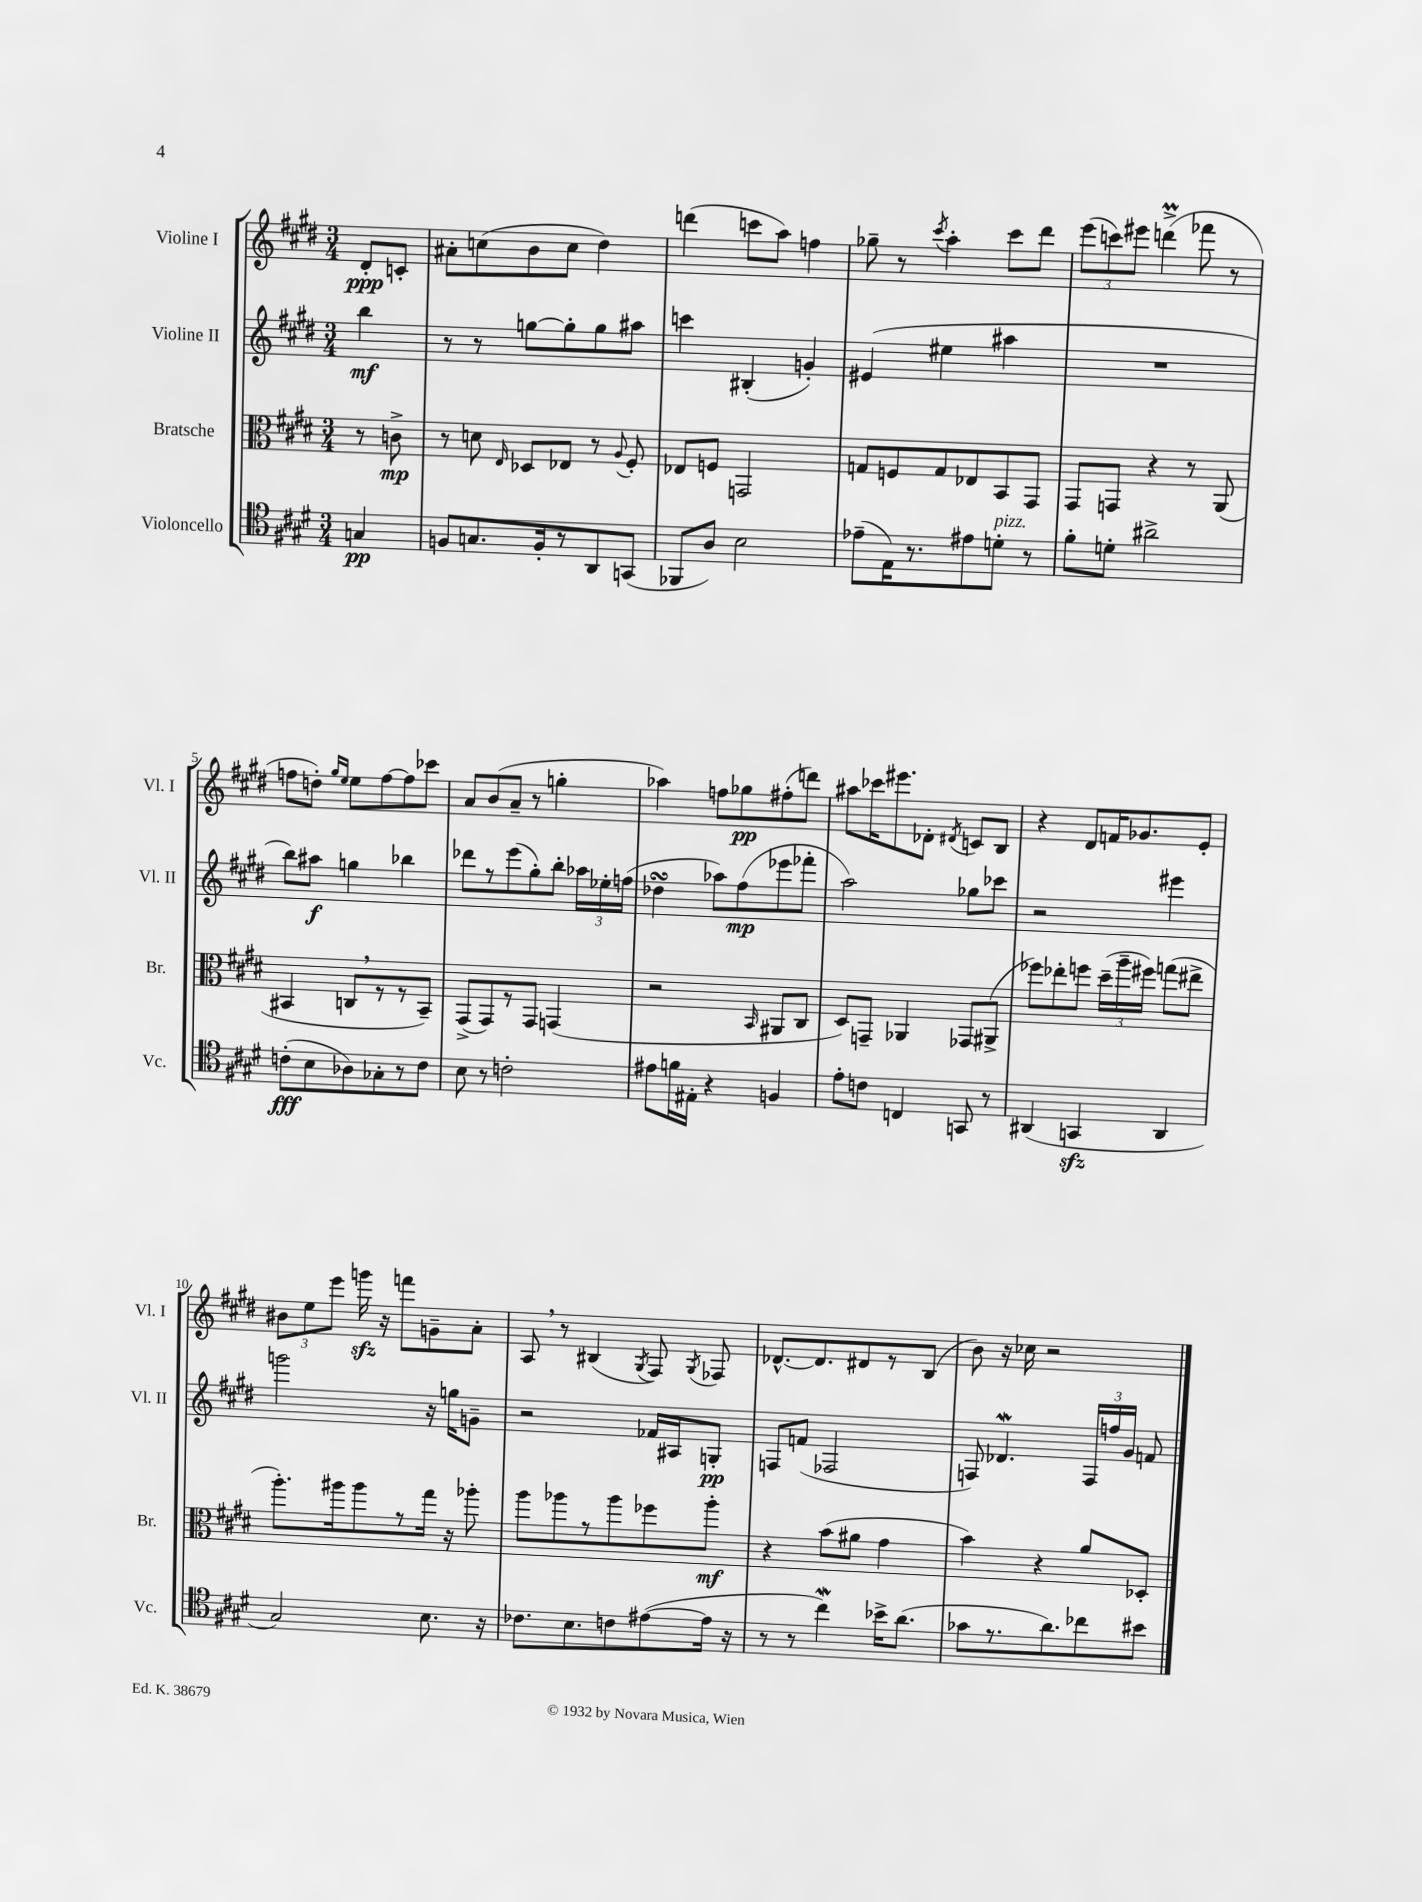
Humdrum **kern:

**kern	**kern	**kern	**kern
*staff4	*staff3	*staff2	*staff1
*clefC4	*clefC3	*clefG2	*clefG2
*k[f#c#g#d#]	*k[f#c#g#d#]	*k[f#c#g#d#]	*k[f#c#g#d#]
*M3/4	*M3/4	*M3/4	*M3/4
4G/	8r	4bb\	8d#'/L
.	8c^\	.	8c'/J
=	=	=	=
8F/L	8r	8r	8a#'\L
8.G/	8d\	8r	(8cc\
.	16qqE/	.	.
.	8D-/L	[8gg\L	8b\
16F'/k	.	.	.
8r	8E-/J	8gg'\]	8cc\J
8AA/	8r	8gg\	4dd#\)
.	8qqA/	.	.
(8GG/J	8F#'/	8aa#\J	.
=	=	=	=
8FF-/L	8E-/L	4ccc\	(4ddd\
8A/J)	8F/J	.	.
2B\	2GG/	(4B#'/	8ccc\L
.	.	.	8aa\J)
.	.	4g'/)	4ff\
=	=	=	=
(8e-~\L	8G/L	(4e#/	8gg-~\
16E\K)	8F/	.	8r
8.r	.	.	.
.	.	.	8qccc#/
.	8G/	4ee#\	4aa'\
8e#\	8E-/	.	.
8d'\J	8BB/	4aa#\	8ccc#\L
8r	8GG#/J	.	8ddd#\J
=	=	=	=
8f#'\L	8GG#/L	2.r	(12eee\L
.	.	.	12ccc\)
8d'\J	8GG/J	.	.
.	.	.	12eee#\J
2a#^\	4r	.	(4ddd^\
.	8r	.	8fff-\
.	(8AA/	.	8r
=	=	=	=
(8c'\L	4BB#/	8bb\L)	8ff\L
8B\	.	8aa#\J	8dd'\J)
.	.	.	16qqgg#/LL
.	.	.	16qqee/JJ
8A-\)	8C/L	4gg\	8ee\L
8G-'\	8r	.	[8ff\
8r	8r	4bb-\	8ff\]
8c\J	8BB#~/J)	.	8ccc-\J
=	=	=	=
8B\	(8GG#^/L	8ddd-\L	8a/L
8r	8GG#/)	8r	(8b/
2c'\	8r	(8eee\	8a~/J
.	8GG#/J	8gg#'\)	8r
.	(4GG/	8bb'\J	4gg'\
.	.	24aa-\LL	.
.	.	24ee-'\	.
.	.	(24ff\JJ	.
=	=	=	=
8e#\L	2r	4dd-\	4aa-\)
16f\L	.	.	.
16E#'\JJ	.	.	.
4r	.	8aa-\L)	8ff\L
.	.	(8ff#\	8gg-\
.	16qqBB/	.	.
4F/	8AA#/L	8eee-\	(8ff#'\
.	8C#/J	8fff-'\J	8ddd\J)
=	=	=	=
8e'\L	8D#/L)	2aa\)	8aa#\L
8c\J	8GG~/J	.	16ccc-\K
.	.	.	8.eee#\
4C/	4AA-/	.	.
.	.	.	8d-'\J
.	.	.	8qd#/
8GG/	8GG-/L	8gg-\L	8c/L
8r	(8AA#^/J	8ccc-\J	8B/J
=	=	=	=
(4AA#/	8ff-\L)	2r	4r
.	8ee-'\	.	.
4GG/	8ff\J	.	8d#/L
.	(24dd#~\LL	.	16f/K
.	24aa~\	.	.
.	.	.	8.g-/
.	24ff#\JJ)	.	.
4AA#/	(8gg\L	4eee#\	.
.	8ee#^\J	.	8e'/J
=	=	=	=
2G#/)	8.aa'\L)	2ggg\	12b#\L
.	.	.	12ee\
.	.	.	12eee\J
.	16aa#\k	.	.
.	8aa#\	.	16ggg\
.	.	.	16r
.	8r	.	8fff\L
8.B\	16gg#\Jk	16r	8g~\
.	16r	16gg\LK	.
.	8aa-'\	8g~\J	8a'\J
16r	.	.	.
=	=	=	=
8.c-\L	8aa\L	2r	8A/
.	8aa-\	.	8r
8.B\	.	.	.
.	8r	.	(4B#/
8c\	8aa-\	.	.
.	.	.	8qG#/
([8e#\	8ff-\	16f-/LL	8F#/)
.	.	16A#/J	.
.	.	.	8qG#/
16e#\]Jk	8aa-'\J	8G'/J	8F-/
16r	.	.	.
=	=	=	=
8r	4r	8F/L	[8.d-^^/L
8r	.	(8f/J	.
.	.	.	8.d-/]
4cc#\)	(8b\L	2F-/	.
.	8a#\J	.	8d#/
16b-^\LK	4g#\	.	8r
(8.a\J	.	.	.
.	.	.	(8B/J
=	=	=	=
8g-\L	4b\)	8F/)	8b\)
8.r	.	4.d-/	16r
.	.	.	16cc-\
.	4r	.	2r
8.a\)	.	.	.
8cc-\	8a/L	24F/LL	.
.	.	24ff/	.
.	.	24g#/JJ	.
8b#\J	8D-'/J	8f/	.
==	==	==	==
*-	*-	*-	*-
